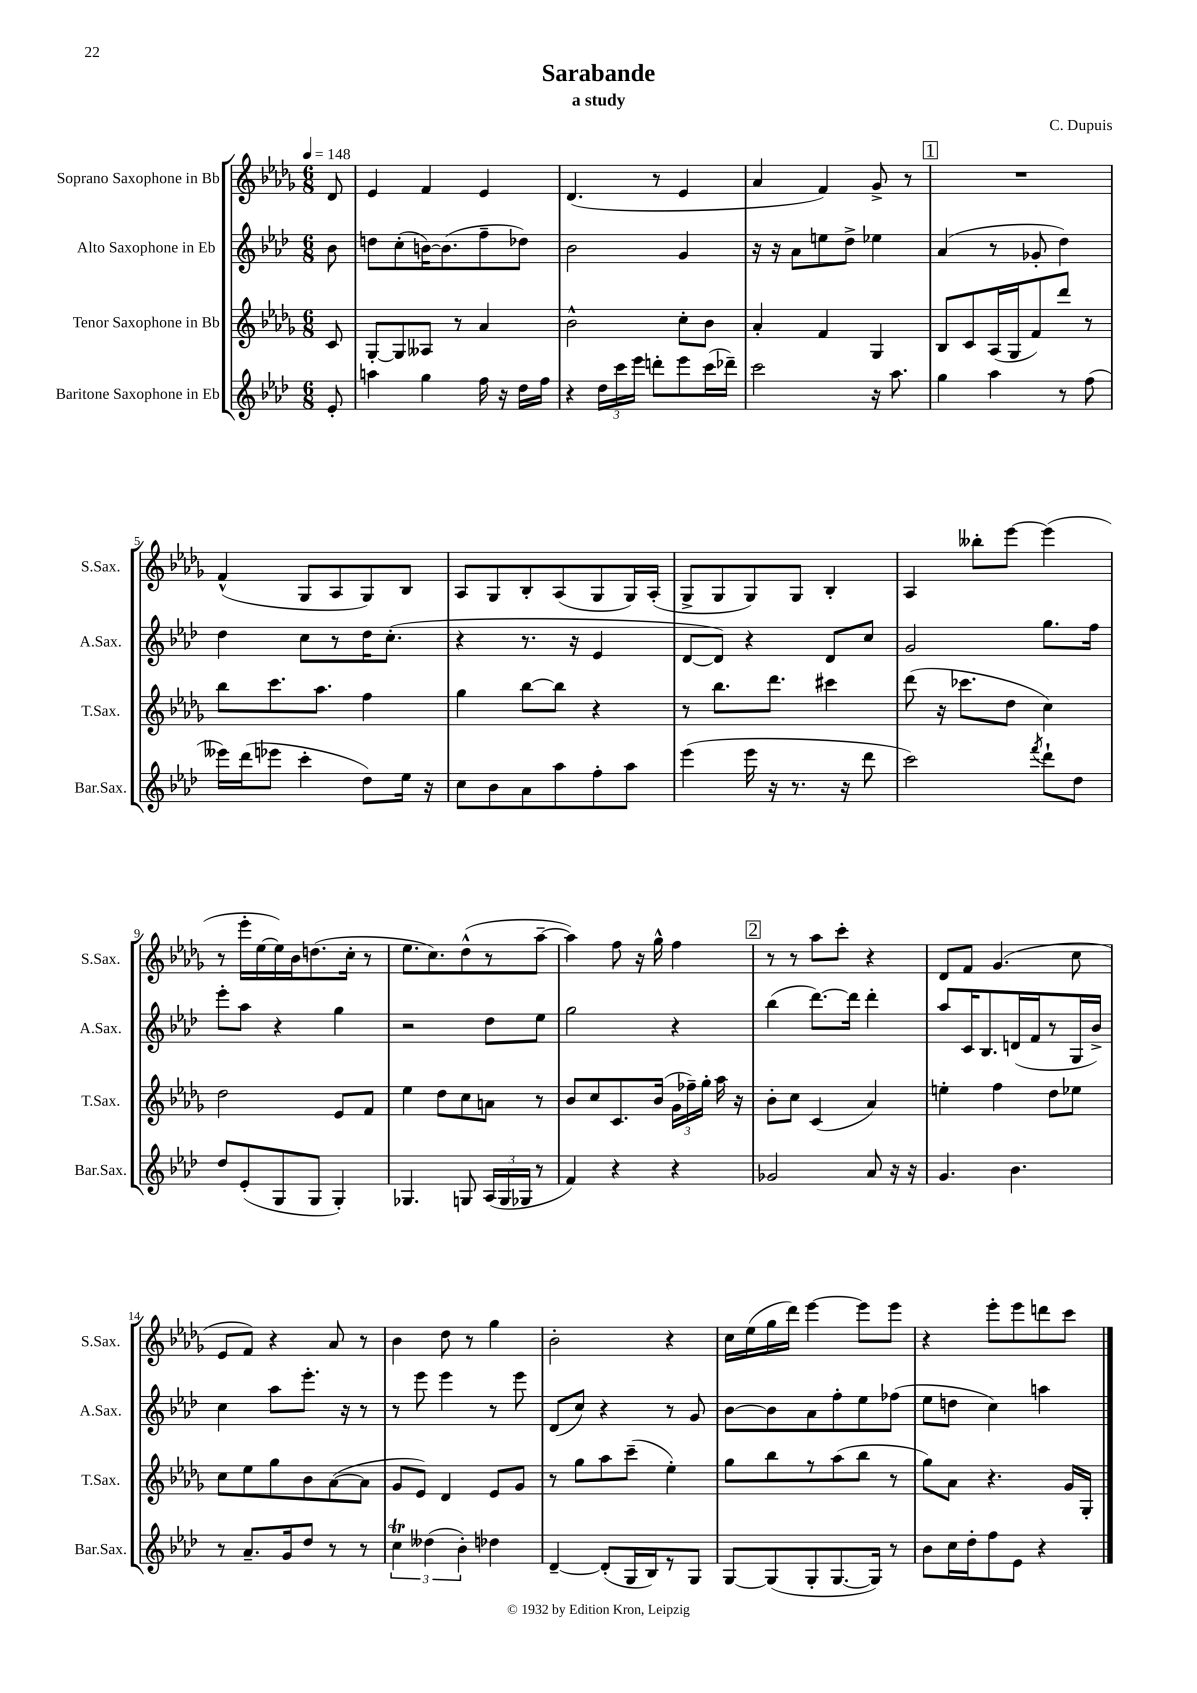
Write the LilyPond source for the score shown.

\header { title = "Sarabande" composer = "C. Dupuis" subtitle = "a study" }
<<
\new StaffGroup <<
\new Staff = "s0" \with { instrumentName = "Soprano Saxophone in Bb" shortInstrumentName = "S.Sax." } {
    \clef treble \key des \major \numericTimeSignature \time 6/8 \partial 8 \tempo 4 = 148
    \autoBeamOff des'8 |
    ees'4 f'4 ees'4 |
    des'4.( r8 ees'4 |
    aes'4 f'4) ges'8-> r8 |
    \mark \markup { \box "1" } R2. |
    f'4-^( ges8[ aes8 ges8) bes8] |
    aes8[ ges8 bes8-. aes8( ges8 ges16) aes16]-.( |
    ges8[-> ges8 ges8) ges8] bes4-. |
    aes4 beses''8[-. ees'''8]~ ees'''4( |
    r8 ees'''16[-. ees''16~ ees''16) bes'16 d''8.( c''16]-. r8 |
    ees''8.[ c''8.) des''8-^( r8 aes''8]~-- |
    aes''4) f''8 r16 ges''16-^ f''4 |
    \mark \markup { \box "2" } r8 r8 aes''8[ c'''8]-. r4 |
    des'8[ f'8] ges'4.( c''8 |
    ees'8[ f'8]) r4 aes'8 r8 |
    bes'4 des''8 r8 ges''4 |
    bes'2-. r4 |
    c''16[ ees''16( ges''16 des'''16]) ees'''4~ ees'''8[ ees'''8] |
    r4 ees'''8[-. ees'''8 d'''8 c'''8] \bar "|." |
}
\new Staff = "s1" \with { instrumentName = "Alto Saxophone in Eb" shortInstrumentName = "A.Sax." } {
    \clef treble \key aes \major \numericTimeSignature \time 6/8 \partial 8
    \autoBeamOff bes'8 |
    d''8[ c''8-.( b'16~) b'8.( f''8-- des''8]) |
    bes'2 g'4 |
    r16 r16 aes'8[ e''8 des''8]-> ees''4 |
    \mark \markup { \box "1" } aes'4( r8 ges'8-. des''4) |
    des''4 c''8[ r8 des''16 c''8.]-.( |
    r4 r8. r16 ees'4 |
    des'8[~ des'8]) r4 des'8[ c''8] |
    g'2 g''8.[ f''16] |
    ees'''8[-. aes''8] r4 g''4 |
    r2 des''8[ ees''8] |
    g''2 r4 |
    \mark \markup { \box "2" } bes''4( des'''8.[~) des'''16] des'''4-. |
    aes''8[ c'16 bes8. d'16( f'16 r8 g16 bes'16]->) |
    c''4 aes''8[ ees'''8.]-. r16 r8 |
    r8 ees'''8 ees'''4 r8 ees'''8 |
    des'8[( c''8]) r4 r8 g'8 |
    bes'8[~ bes'8 aes'8 f''8-. ees''8 fes''8]( |
    ees''8[ d''8] c''4) a''4 \bar "|." |
}
\new Staff = "s2" \with { instrumentName = "Tenor Saxophone in Bb" shortInstrumentName = "T.Sax." } {
    \clef treble \key des \major \numericTimeSignature \time 6/8 \partial 8
    \autoBeamOff c'8 |
    ges8[~-. ges8 aeses8] r8 aes'4 |
    bes'2-^ c''8[-. bes'8] |
    aes'4-. f'4 ges4 |
    \mark \markup { \box "1" } bes8[ c'8 aes16( ges16 f'8) des'''8] r8 |
    bes''8[ c'''8. aes''8.] f''4 |
    ges''4 bes''8[~ bes''8] r4 |
    r8 bes''8.[ des'''8.] cis'''4 |
    des'''8( r16 ces'''8.[ des''8] c''4) |
    des''2 ees'8[ f'8] |
    ees''4 des''8[ c''8 a'8] r8 |
    bes'8[ c''8 c'8. bes'16]( \tuplet 3/2 { ges'16[ fes''16--) ges''16]-. } aes''16 r16 |
    \mark \markup { \box "2" } bes'8[-. c''8] c'4( aes'4) |
    e''4-. f''4 des''8[ ees''8] |
    c''8[ ees''8 ges''8 bes'8 aes'8~( aes'8] |
    ges'8[ ees'8]) des'4 ees'8[ ges'8] |
    r8 ges''8[ aes''8 c'''8]--( ees''4-.) |
    ges''8[ bes''8 r8 aes''8( bes''8] r8 |
    ges''8[) aes'8] r4. ges'16[ ges16]-. \bar "|." |
}
\new Staff = "s3" \with { instrumentName = "Baritone Saxophone in Eb" shortInstrumentName = "Bar.Sax." } {
    \clef treble \key aes \major \numericTimeSignature \time 6/8 \partial 8
    \autoBeamOff ees'8-. |
    a''4 g''4 f''16 r16 des''16[ f''16] |
    r4 \tuplet 3/2 { des''16[ c'''16 ees'''16] } d'''8[-. ees'''8 c'''16( des'''16]--) |
    c'''2 r16 aes''8. |
    \mark \markup { \box "1" } g''4 aes''4 r8 f''8( |
    eeses'''16[) des'''16( ees'''8] c'''4-. des''8[) ees''16] r16 |
    c''8[ bes'8 aes'8 aes''8 f''8-. aes''8] |
    ees'''4( ees'''16 r16 r8. r16 des'''8 |
    c'''2) \acciaccatura { f'''8 } des'''8[-! des''8] |
    des''8[ ees'8-.( g8 g8] g4-.) |
    ges4. g8 \tuplet 3/2 { aes16[( g16 ges16] } r8 |
    f'4) r4 r4 |
    \mark \markup { \box "2" } ges'2 aes'8 r16 r16 |
    g'4. bes'4. |
    r8 aes'8.[-- g'16 des''8] r8 r8 |
    \tuplet 3/2 { c''4\trill deses''4( bes'4-.) } des''4 |
    des'4~-- des'8[-.( g16 bes16) r8 g8] |
    g8[~ g8( g8-. g8.~ g16]) r8 |
    bes'8[ c''16 des''16-. f''8 ees'8] r4 \bar "|." |
}
>>
>>
